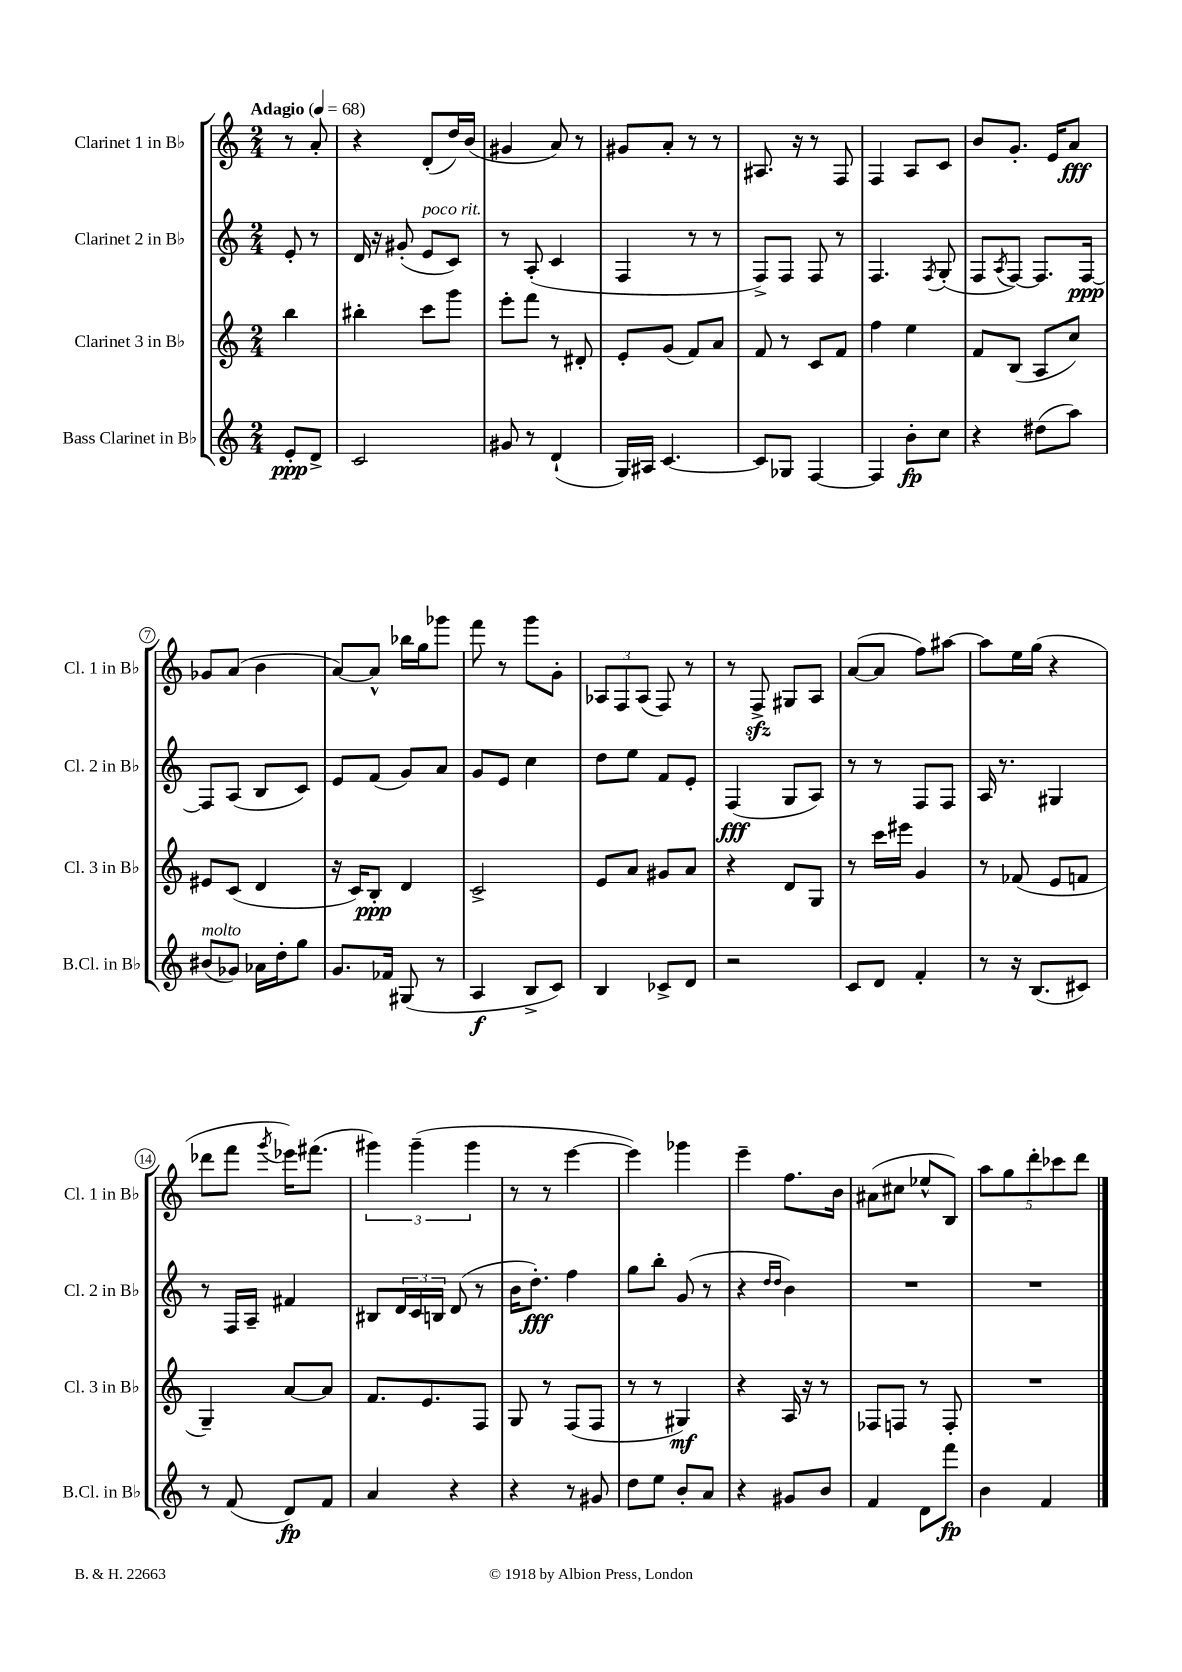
<<
\new StaffGroup <<
\new Staff = "s0" \with { instrumentName = "Clarinet 1 in Bb" shortInstrumentName = "Cl. 1 in Bb" } {
    \clef treble \key c \major \numericTimeSignature \time 2/4 \partial 4 \tempo "Adagio" 4 = 68
    r8 a'8-. |
    r4 d'8-.( d''16) b'16( |
    gis'4 a'8) r8 |
    gis'8 a'8-. r8 r8 |
    ais8. r16 r8 f8 |
    f4 a8 c'8 |
    b'8 g'8.-. e'16 a'8\fff |
    ges'8 a'8( b'4 |
    a'8~) a'8-^ bes''16 g''16 ges'''8 |
    f'''8 r8 g'''8 g'8-. |
    \tuplet 3/2 { aes8 f8 aes8( } f8) r8 |
    r8 f8->\sfz gis8 a8 |
    a'8~( a'8 f''8) ais''8~ |
    ais''8 e''16 g''16( r4 |
    des'''8 f'''8 \acciaccatura { g'''8 } ees'''16) fis'''8.( |
    \tuplet 3/2 { gis'''4) gis'''4--( gis'''4 } |
    r8 r8 e'''4~ |
    e'''4) ges'''4 |
    e'''4-- f''8. b'16 |
    ais'8( cis''8 ees''8-^ b8) |
    \tuplet 5/4 { a''8 g''8 d'''8-. ces'''8 d'''8 } \bar "|." |
}
\new Staff = "s1" \with { instrumentName = "Clarinet 2 in Bb" shortInstrumentName = "Cl. 2 in Bb" } {
    \clef treble \key c \major \numericTimeSignature \time 2/4 \partial 4
    e'8-. r8 |
    d'16 r16 gis'8-.( e'8^\markup { \italic "poco rit." } c'8) |
    r8 a8-.( c'4 |
    f4 r8 r8 |
    f8->) f8 f8 r8 |
    f4. \acciaccatura { f8 } g8-.( |
    f8 \acciaccatura { a8 } f8~) f8. f16~\ppp |
    f8 a8( b8 c'8) |
    e'8 f'8( g'8) a'8 |
    g'8 e'8 c''4 |
    d''8 e''8 f'8 e'8-. |
    f4\fff( g8 a8) |
    r8 r8 f8 f8 |
    a16 r8. gis4 |
    r8 f16 a16-- fis'4 |
    bis8 \tuplet 3/2 { d'16 c'16 b16 } d'8( r8 |
    b'16 d''8.-.\fff) f''4 |
    g''8 b''8-. g'8( r8 |
    r4 \grace { d''16 d''16 } b'4) |
    R2 |
    R2 \bar "|." |
}
\new Staff = "s2" \with { instrumentName = "Clarinet 3 in Bb" shortInstrumentName = "Cl. 3 in Bb" } {
    \clef treble \key c \major \numericTimeSignature \time 2/4 \partial 4
    b''4 |
    bis''4-. c'''8 g'''8 |
    e'''8-. f'''8 r8 dis'8-. |
    e'8-. g'8( f'8) a'8 |
    f'8 r8 c'8 f'8 |
    f''4 e''4 |
    f'8 b8( a8 c''8) |
    eis'8 c'8( d'4 |
    r16 c'16) b8-.\ppp d'4 |
    c'2-> |
    e'8 a'8 gis'8 a'8 |
    r4 d'8 g8 |
    r8 c'''16 eis'''16 g'4 |
    r8 fes'8( e'8 f'8 |
    g4--) a'8~ a'8 |
    f'8. e'8. f8 |
    g8 r8 f8( f8 |
    r8 r8 gis4\mf) |
    r4 a16 r16 r8 |
    fes8 f8 r8 f8-. |
    R2 \bar "|." |
}
\new Staff = "s3" \with { instrumentName = "Bass Clarinet in Bb" shortInstrumentName = "B.Cl. in Bb" } {
    \clef treble \key c \major \numericTimeSignature \time 2/4 \partial 4
    e'8-.\ppp d'8-> |
    c'2 |
    gis'8 r8 d'4-!( |
    g16) ais16 c'4.~ |
    c'8 ges8 f4~ |
    f4 b'8-.\fp c''8 |
    r4 dis''8( a''8) |
    bis'8^\markup { \italic "molto" }( ges'8) aes'16 d''16-. g''8 |
    g'8. fes'16 gis8( r8 |
    a4\f b8-> c'8) |
    b4 ces'8-> d'8 |
    r2 |
    c'8 d'8 f'4-. |
    r8 r16 b8.( cis'8) |
    r8 f'8( d'8\fp) f'8 |
    a'4 r4 |
    r4 r8 gis'8 |
    d''8 e''8 b'8-. a'8 |
    r4 gis'8 b'8 |
    f'4 d'8 f'''8\fp |
    b'4 f'4 \bar "|." |
}
>>
>>
\layout { \context { \Score \override BarNumber.stencil = #(make-stencil-circler 0.1 0.3 ly:text-interface::print) } }
